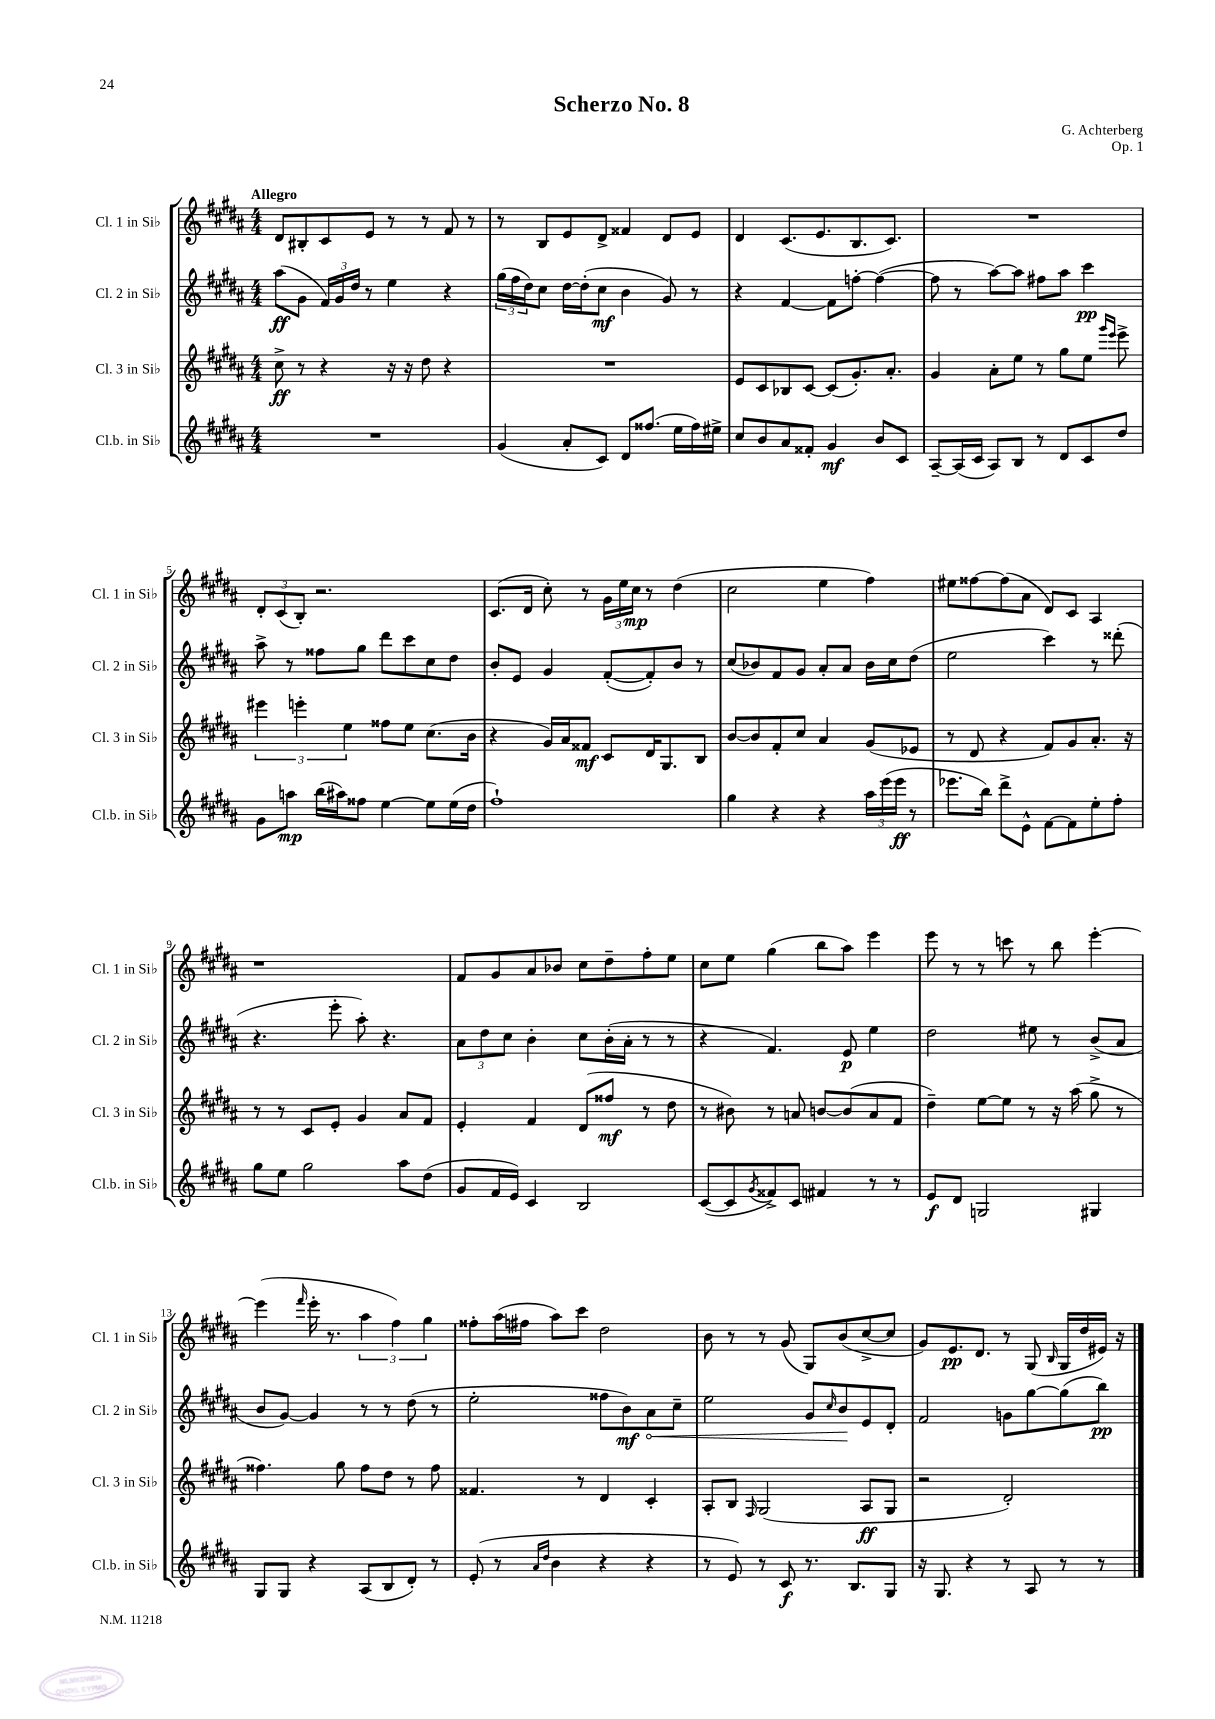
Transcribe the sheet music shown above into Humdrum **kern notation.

**kern	**kern	**kern	**kern
*staff4	*staff3	*staff2	*staff1
*clefG2	*clefG2	*clefG2	*clefG2
*k[f#c#g#d#a#]	*k[f#c#g#d#a#]	*k[f#c#g#d#a#]	*k[f#c#g#d#a#]
*M4/4	*M4/4	*M4/4	*M4/4
1r	8cc#^\	(8aa#\L	8d#/L
.	8r	8g#\J	8B#'/
.	4r	24f#/LL)	8c#/
.	.	24g#/	.
.	.	24dd#/JJ	.
.	.	8r	8e/J
.	16r	4ee\	8r
.	16r	.	.
.	8dd#\	.	8r
.	4r	4r	8f#/
.	.	.	8r
=	=	=	=
(4g#/	1r	(24gg#\LL	8r
.	.	24ff#\	.
.	.	24dd#\J)	.
.	.	8cc#\J	8B/L
8a#'/L	.	[16dd#\LL	8e/
.	.	(16dd#'\]J	.
8c#/J)	.	8cc#\J	8d#^/J
8d#/L	.	4b\	4f##/
(8.ff##/J	.	.	.
.	.	8g#/)	8d#/L
16ee\LL	.	.	.
16ff##\)	.	8r	8e/J
16ee#^\JJ	.	.	.
=	=	=	=
8cc#/L	8e/L	4r	4d#/
8b/	8c#/	.	.
8a#/	8B-/	[4f#/	(8.c#/L
8f##'/J	[8c#/J	.	.
.	.	.	8.e/
4g#/	(8c#/]L	8f#\]L	.
.	8.g#'/)	[8ff'\J	8.B/
8b/L	.	(4ff\_	.
.	8.a#'/J	.	8.c#/J)
8c#/J	.	.	.
=	=	=	=
[8A#~/L	4g#/	8ff\]	1r
(16A#/]L	.	8r	.
16c#/JJ	.	.	.
8A#/L)	8a#'\L	[8aa#\L)	.
8B/J	8ee\J	8aa#\]J	.
8r	8r	8ff#\L	.
8d#/L	8gg#\L	8aa#\J	.
8c#/	8ee\J	4ccc#\	.
.	16qqggg#/LL	.	.
.	16qqeee/JJ	.	.
8dd#/J	8eee^\	.	.
=	=	=	=
8g#\L	6eee#\	8aa#^\	12d#'/L
.	.	.	(12c#/
8aa\J	.	8r	.
.	6eee'\	.	12B'/J)
(16bb\LL	.	8ff##\L	2.r
16aa#\J)	.	.	.
.	6ee\	.	.
8ff##\J	.	8gg#\J	.
[4ee\	8ff##\L	8ddd#\L	.
.	8ee\J	8ccc#\	.
8ee\]L	(8.cc#\L	8cc#\	.
(16ee\L	.	8dd#\J	.
16dd#\JJ	16b\Jk	.	.
=	=	=	=
1ff#`)	4r	8b'/L	(8.c#/L
.	.	8e/J	.
.	.	.	16d#/Jk
.	16g#/LL)	4g#/	8cc#'\)
.	16a#/J	.	.
.	8f##/J	.	8r
.	8c#/L	([8f#'/L	24g#\LL
.	.	.	24ee\
.	.	.	24cc#\JJ
.	16d#/K	8f#'/])	8r
.	8.G#/	.	.
.	.	8b/J	(4dd#\
.	8B/J	8r	.
=	=	=	=
4gg#\	[8b/L	(8cc#/L	2cc#\
.	8b/]	8b-/)	.
4r	8f#'/	8f#/	.
.	8cc#/J	8g#/J	.
4r	4a#/	8a#'/L	4ee\
.	.	8a#/J	.
24aa#\LL	(8g#/L	16b-\LL	4ff#\)
(24eee\	.	.	.
.	.	16cc#\J	.
24eee\JJ	.	.	.
8r	8e-/J	(8dd#\J	.
=	=	=	=
8.eee-\L	8r	2ee\	8ee#\L
.	8d#/	.	[8ff##\
16bb\Jk)	.	.	.
8ddd#^\L	4r	.	(8ff##\]
8e^^\J	.	.	8a#\J
[8f#\L	8f#/L)	4ccc#\)	8d#/L)
8f#\]	8g#/	.	8c#/J
8ee'\	8.a#'/J	8r	4A#/
8ff#'\J	.	(8ddd##'\	.
.	16r	.	.
=	=	=	=
8gg#\L	8r	4.r	1r
8ee\J	8r	.	.
2gg#\	8c#/L	.	.
.	8e'/J	8eee'\	.
.	4g#/	8aa#'\)	.
.	.	4.r	.
8aa#\L	8a#/L	.	.
(8dd#\J	8f#/J	.	.
=	=	=	=
8g#/L	4e'/	12a#\L	8f#/L
.	.	12dd#\	.
16f#/L	.	.	8g#/
.	.	12cc#\J	.
16e/JJ)	.	.	.
4c#/	4f#/	4b'\	8a#/
.	.	.	8b-/J
2B/	(8d#/L	8cc#\L	8cc#\L
.	8ff##/J	(16b'\L	8dd#~\
.	.	16a#'\JJ	.
.	8r	8r	8ff#'\
.	8dd#\	8r	8ee\J
=	=	=	=
([8c#/L	8r	4r	8cc#\L
8c#/]	8b#\)	.	8ee\J
8qg#/	.	.	.
8f##^/)	8r	4.f#/)	(4gg#\
8c#/J	8a/	.	.
4f#/	[8b/L	.	8bb\L
.	(8b/]	8e/	8aa#\J)
8r	8a/	4ee\	4eee\
8r	8f#/J	.	.
=	=	=	=
8e/L	4dd#~\)	2dd#\	8eee\
8d#/J	.	.	8r
2G/	[8ee\L	.	8r
.	8ee\]J	.	8ccc\
.	8r	8ee#\	8r
.	16r	8r	8bb\
.	(16aa#\	.	.
4G#/	8gg#^\	(8b^/L	[4eee'\
.	8r	8a#/J	.
=	=	=	=
8G#/L	4.ff##\)	8b/L	(4eee\]
8G#/J	.	[8g#/J)	.
.	.	.	16qqfff#/
4r	.	4g#/]	16eee'\
.	.	.	8.r
.	8gg#\	.	.
(8A#/L	8ff##\L	8r	6aa#\
8B/	8dd#\J	8r	.
.	.	.	6ff#\)
8d#'/J)	8r	(8dd#\	.
.	.	.	6gg#\
8r	8ff##\	8r	.
=	=	=	=
(8e'/	4.f##/	2ee'\	8ff##'\L
8r	.	.	(16aa#\L
.	.	.	16ff#\JJ
16qqa#/LL	.	.	.
16qqdd#/JJ	.	.	.
4b\	.	.	8aa#\L)
.	8r	.	8ccc#\J
4r	4d#/	8ff##\L	2dd#\
.	.	8b\)	.
4r	4c#'/	8a#\	.
.	.	8cc#~\J	.
=	=	=	=
8r	8A#'/L	2ee\	8b\
8e/)	8B/J	.	8r
.	16qqF#/	.	.
8r	(2G#/	.	8r
8c#/	.	.	(8g#/
8.r	.	8g#/L	8G#/L)
.	.	16qqcc#/	.
.	.	8b/	(8b/
8.B/L	.	.	.
.	8A#/L	8e/	[8cc#^/
8G#/J	8G#/J	8d#'/J	8cc#/]J
=	=	=	=
16r	2r	2f#/	8g#/L)
8.G#/	.	.	.
.	.	.	8.e/
4r	.	.	.
.	.	.	8.d#/J
8r	2d#'/)	8g\L	8r
8A#/	.	[8gg#\	(8G#/
.	.	.	16qqB/
8r	.	(8gg#\]	16G#/LL
.	.	.	16dd#/
8r	.	8bb\J)	16e#/JJ)
.	.	.	16r
==	==	==	==
*-	*-	*-	*-
